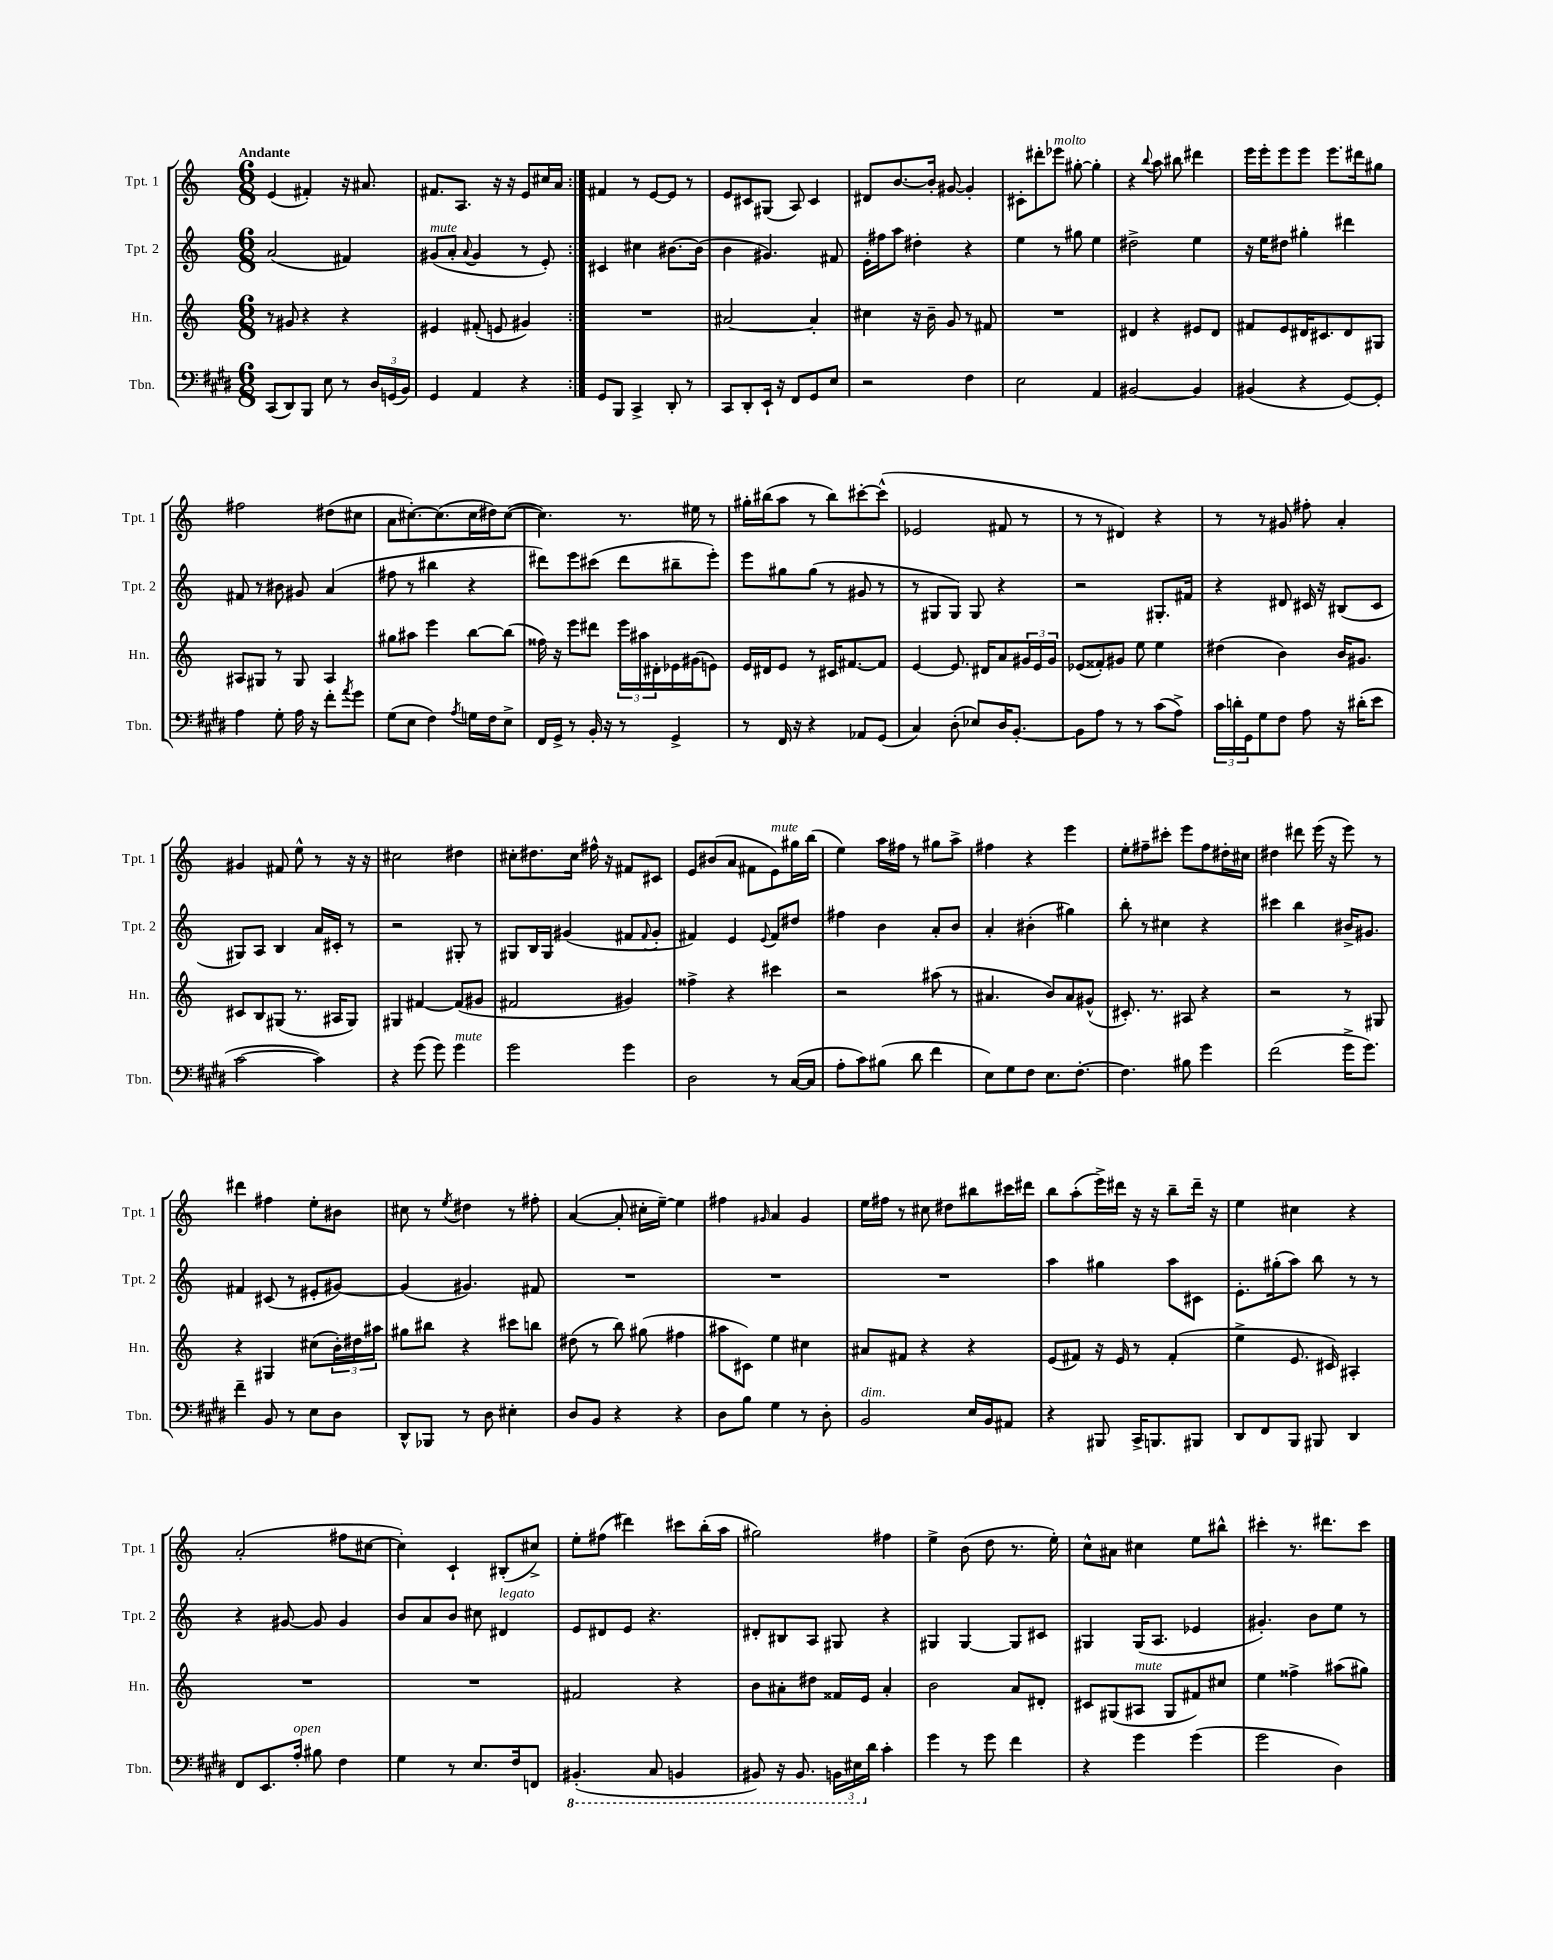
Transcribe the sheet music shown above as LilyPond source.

<<
\new StaffGroup <<
\new Staff = "s0" \with { instrumentName = "Tpt. 1" shortInstrumentName = "Tpt. 1" } {
    \clef treble \key c \major \numericTimeSignature \time 6/8 \tempo "Andante"
    \repeat volta 2 { e'4( fis'4-.) r16 ais'8. |
    fis'8. a8. r16 r16 e'8 cis''16 a'16 | }
    fis'4 r8 e'8~ e'8 r8 |
    e'8 cis'8 gis8( a8) cis'4 |
    dis'8 b'8.~ b'16-. gis'8~ gis'4-. |
    cis'8-. dis'''8-. ees'''8^\markup { \italic "molto" } gis''8~-. gis''4-. |
    r4 \appoggiatura { b''8 } a''8 bis''8 dis'''4 |
    e'''16 e'''16-. e'''8 e'''8 e'''8. dis'''16 gis''8 |
    fis''2 dis''8( cis''8 |
    a'8 cis''8.~-.) cis''8.( cis''16 dis''16) cis''8~( |
    cis''4.) r8. eis''16 r8 |
    gis''16-. bis''16( a''8 r8 bis''8) cis'''8~-. cis'''8-^( |
    ees'2 fis'8 r8 |
    r8 r8 dis'4) r4 |
    r8 r8 gis'8 fis''8-. a'4-. |
    gis'4 fis'8 e''8-^ r8 r16 r16 |
    cis''2 dis''4 |
    cis''8-. dis''8. cis''16 fis''16-^ r16 fis'8 cis'8 |
    e'8 bis'8( a'8 fis'8 e'8^\markup { \italic "mute" }) gis''16 b''16( |
    e''4) a''16 fis''16 r8 gis''8 a''8-> |
    fis''4 r4 e'''4 |
    e''8-. fis''8-- cis'''8-. e'''8 fis''8 dis''16-. cis''16 |
    dis''4 dis'''8 e'''16( r16 e'''8) r8 |
    dis'''4 fis''4 e''8-. bis'8 |
    cis''8 r8 \acciaccatura { e''8 } dis''4 r8 fis''8-. |
    a'4~( a'8-. cis''16-. e''16~--) e''4 |
    fis''4 \grace { gis'16 } a'4 gis'4 |
    e''16 fis''16 r8 cis''8 dis''8 bis''8 cis'''16 dis'''16 |
    b''8 a''8-.( e'''16->) dis'''16 r16 r16 b''8-- dis'''16-- r16 |
    e''4 cis''4 r4 |
    a'2-.( fis''8 cis''8~ |
    cis''4-.) c'4-! bis8-.( cis''8->) |
    e''8-. fis''8( dis'''4) cis'''8 b''16-.( a''16 |
    gis''2) fis''4 |
    e''4-> b'8( d''8 r8. e''16-.) |
    c''8-^ ais'8 cis''4 e''8 bis''8-^ |
    cis'''4-. r8. dis'''8. cis'''8 \bar "|." |
}
\new Staff = "s1" \with { instrumentName = "Tpt. 2" shortInstrumentName = "Tpt. 2" } {
    \clef treble \key c \major \numericTimeSignature \time 6/8
    \repeat volta 2 { a'2( fis'4) |
    gis'8^\markup { \italic "mute" }( a'8-. \appoggiatura { a'8 } gis'4 r8 e'8-.) | }
    cis'4 cis''4 bis'8.~ bis'16( |
    b'4 gis'4.) fis'8 |
    e'16-. fis''16 a''8 dis''4-. r4 |
    e''4 r8 gis''8 e''4 |
    dis''2-> e''4 |
    r16 e''16 dis''8 gis''4-. dis'''4 |
    fis'8 r8 bis'8 gis'8 a'4( |
    fis''8 r8 bis''4 r4 |
    dis'''8) e'''8 cis'''8( dis'''8 bis''8-- e'''8-.) |
    e'''8 gis''8 gis''8( r8 gis'8 r8 |
    r8 gis8 gis8) gis8 r4 |
    r2 gis8.-. fis'16 |
    r4 dis'8 cis'16 r16 bis8( cis'8 |
    gis8) a8 b4 a'16 cis'16-. r8 |
    r2 gis8-. r8 |
    gis8 b16 gis16 gis'4( fis'8 \appoggiatura { fis'8 } gis'8-. |
    fis'4) e'4 \appoggiatura { e'8 } fis'8 dis''8 |
    fis''4 b'4 a'8-. b'8 |
    a'4-. bis'4-.( gis''4) |
    b''8-. r8 cis''4 r4 |
    cis'''4 b''4 bis'16-> gis'8. |
    fis'4 cis'8( r8 eis'8-. gis'8~) |
    gis'4( gis'4.) fis'8 |
    R2. |
    R2. |
    R2. |
    a''4 gis''4 a''8 cis'8 |
    e'8.-. gis''16-.( a''8) b''8 r8 r8 |
    r4 gis'8~ gis'8 gis'4 |
    b'8 a'8 b'8 cis''8 dis'4^\markup { \italic "legato" } |
    e'8 dis'8 e'8 r4. |
    dis'8-. bis8 a8 gis8 r4 |
    gis4 gis4~ gis8 cis'8 |
    gis4 gis16( a8. ees'4 |
    gis'4.-.) b'8 e''8 r8 \bar "|." |
}
\new Staff = "s2" \with { instrumentName = "Hn." shortInstrumentName = "Hn." } {
    \clef treble \key c \major \numericTimeSignature \time 6/8
    \repeat volta 2 { r8 gis'8 r4 r4 |
    eis'4 fis'8-.( e'8 gis'4) | }
    R2. |
    ais'2~ ais'4-. |
    cis''4 r16 b'16-- g'8 r8 fis'8 |
    R2. |
    dis'4 r4 eis'8 dis'8 |
    fis'8 e'8 dis'16 cis'8. dis'8 gis8 |
    ais8 gis8 r8 gis8 ais4 |
    gis''8 ais''8 e'''4 b''8~ b''8( |
    fisis''16) r16 e'''8 dis'''8 \tuplet 3/2 { e'''16 ais''16 dis'16-. } ees'16 gis'16( e'8) |
    e'16 dis'16 e'8 r8 cis'16 fis'8.~ fis'8 |
    e'4~ e'8. dis'16 a'8 \tuplet 3/2 { gis'16 e'16 gis'16 } |
    ees'8( fisis'8-.) gis'8 e''8 e''4 |
    dis''4( b'4) b'16 gis'8. |
    cis'8 b8 gis8( r8. ais16 gis8) |
    gis4 fis'4~ fis'8( gis'8 |
    fis'2 gis'4) |
    fisis''4-> r4 cis'''4 |
    r2 ais''8( r8 |
    ais'4. b'8) ais'8 gis'8-^( |
    cis'8.-.) r8. ais8 r4 |
    r2 r8 gis8 |
    r4 gis4 cis''8( \tuplet 3/2 { b'16-.) dis''16 ais''16 } |
    gis''8 bis''8 r4 cis'''8 b''8 |
    dis''8( r8 b''8) gis''8( fis''4 |
    ais''8 cis'8) e''4 cis''4 |
    ais'8 fis'8 r4 r4 |
    e'8( fis'8) r16 e'16 r8 fis'4-.( |
    e''4-> e'8. cis'16) ais4-. |
    R2. |
    R2. |
    fis'2 r4 |
    b'8 ais'8-. dis''8 fisis'16 e'16 ais'4-. |
    b'2 a'8 dis'8-. |
    cis'8 gis8( ais8^\markup { \italic "mute" } gis8 fis'8) cis''8 |
    e''4 fisis''4-> ais''8( gis''8) \bar "|." |
}
\new Staff = "s3" \with { instrumentName = "Tbn." shortInstrumentName = "Tbn." } {
    \clef bass \key e \major \numericTimeSignature \time 6/8
    \repeat volta 2 { cis,8( dis,8) b,,8 e8 r8 \tuplet 3/2 { dis16 g,16( b,16) } |
    gis,4 a,4 r4 | }
    gis,8 b,,8 cis,4-> dis,8-. r8 |
    cis,8 dis,8-. e,16-! r16 fis,8 gis,8 e8 |
    r2 fis4 |
    e2 a,4 |
    bis,2~ bis,4 |
    bis,4( r4 gis,8~) gis,8-. |
    a4 gis8-. a16 r16 fis'8-. \acciaccatura { a'8 } gis'8 |
    gis8( e8 fis4) \acciaccatura { a8 } g16 fis16 e8-> |
    fis,16 gis,16-> r8 b,16-. r16 r8 gis,4-> |
    r8 fis,16 r16 r4 aes,8 gis,8( |
    cis4) dis8-.( ees8) dis16 b,8.~-. |
    b,8 a8 r8 r8 cis'8( a8->) |
    \tuplet 3/2 { cis'16 d'16-. gis,16 } gis8 fis8 a8 r16 dis'16-.( e'8 |
    cis'2~ cis'4) |
    r4 gis'8( gis'8) gis'4^\markup { \italic "mute" } |
    gis'2 gis'4 |
    dis2 r8 cis16~( cis16 |
    a8-. cis'8) bis8( dis'8 fis'4 |
    e8) gis8 fis8 e8. fis8.~-. |
    fis4. bis8 gis'4 |
    fis'2( gis'16-> gis'8.) |
    fis'4-- b,8 r8 e8 dis8 |
    dis,8-^ bes,,8 r8 dis8 eis4-. |
    dis8 b,8 r4 r4 |
    dis8 b8 gis4 r8 dis8-. |
    b,2^\markup { \italic "dim." } e16 b,16 ais,8 |
    r4 bis,,8 cis,16-> b,,8. bis,,8 |
    dis,8 fis,8 b,,8 bis,,8 dis,4 |
    fis,8 e,8. a16-.^\markup { \italic "open" } bis8 fis4 |
    gis4 r8 e8. fis16 f,8 |
    \ottava #-1 bis,,4.-.( cis,8 b,,4 |
    bis,,8) r16 bis,,8. \tuplet 3/2 { b,,16 eis,16 \ottava #0 dis'16 } cis'4-. |
    gis'4 r8 gis'8 fis'4 |
    r4 gis'4 gis'4( |
    gis'2 dis4) \bar "|." |
}
>>
>>
\layout { \context { \Score \remove "Bar_number_engraver" } }
